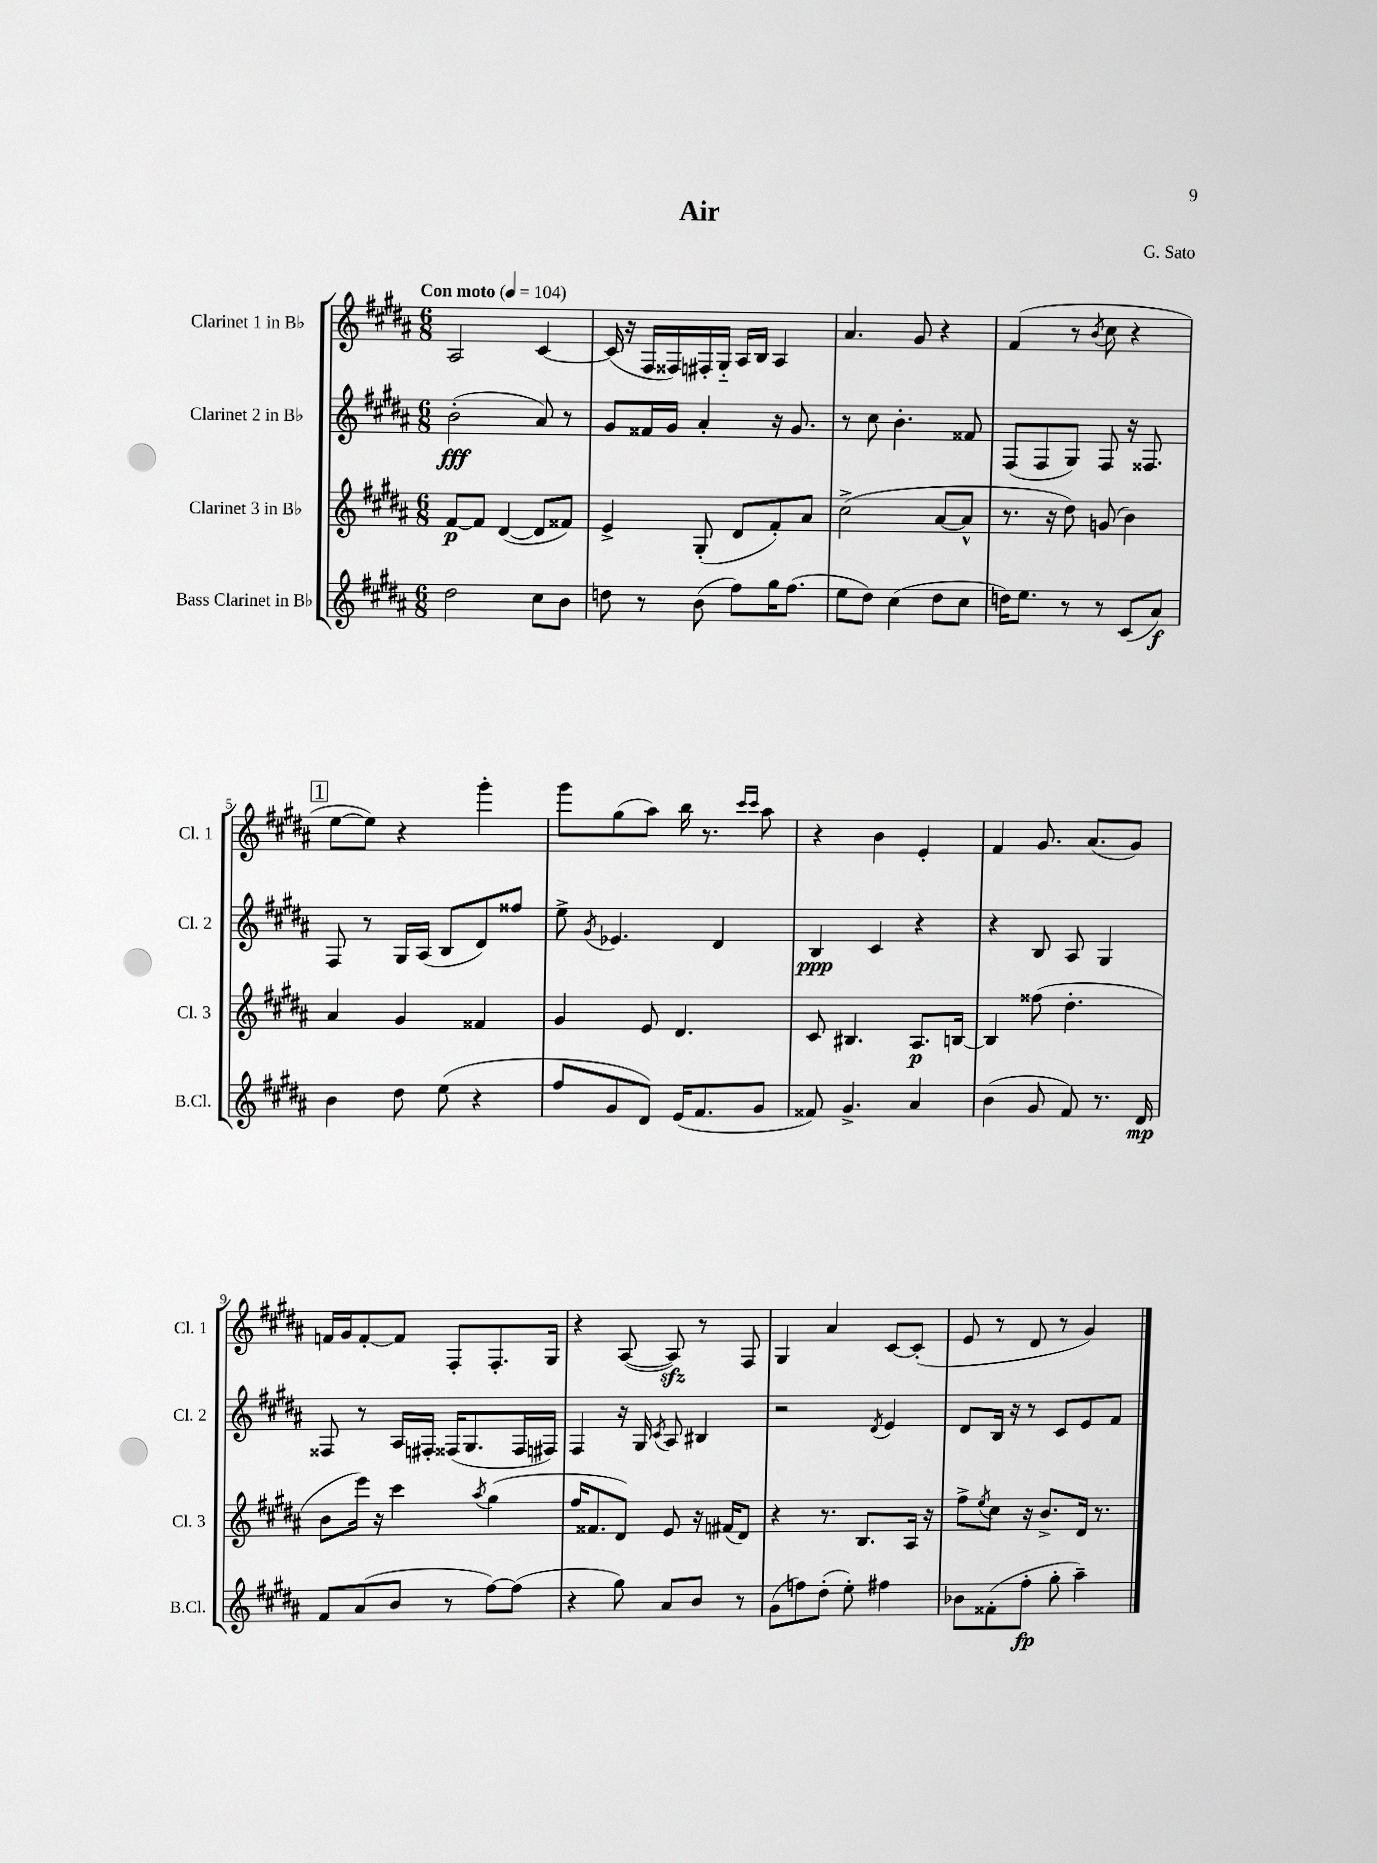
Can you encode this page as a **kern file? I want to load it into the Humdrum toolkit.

**kern	**dynam	**kern	**dynam	**kern	**dynam	**kern
*part4	*part4	*part3	*part3	*part2	*part2	*part1
*staff4	*staff4	*staff3	*staff3	*staff2	*staff2	*staff1
*I"Bass Clarinet in B♭	*	*I"Clarinet 3 in B♭	*	*I"Clarinet 2 in B♭	*	*I"Clarinet 1 in B♭
*I'B.Cl.	*	*I'Cl. 3	*	*I'Cl. 2	*	*I'Cl. 1
*clefG2	*	*clefG2	*	*clefG2	*	*clefG2
*k[f#c#g#d#a#]	*	*k[f#c#g#d#a#]	*	*k[f#c#g#d#a#]	*	*k[f#c#g#d#a#]
*M6/8	*	*M6/8	*	*M6/8	*	*M6/8
*MM104	*	*MM104	*	*MM104	*	*MM104
=1	=1	=1	=1	=1	=1	=1
!	!	!	!	!	!	!LO:TX:a:B:t=Con moto
2dd#\	.	[8f#/L	p	(2b'\	fff	2A#/
.	.	8f#/J]	.	.	.	.
.	.	([4d#/	.	.	.	.
8cc#\L	.	8d#/L]	.	8a#/)	.	[4c#/
8b\J	.	8f##X/J)	.	8r	.	.
=2	=2	=2	=2	=2	=2	=2
8ddn\	.	4e^/	.	8g#/L	.	(16c#/]
.	.	.	.	.	.	16r
8r	.	.	.	16f##X/L	.	16F#/LL
.	.	.	.	16g#/JJ	.	16F##X/)
(8b\	.	(8G#'/	.	4a#'/	.	16F#X'/
.	.	.	.	.	.	16G#/JJ
8ff#\L)	.	8d#/L	.	.	.	16A#/LL
.	.	.	.	.	.	16B/JJ
16gg#\K	.	8f#'/)	.	16r	.	4A#/
(8.ff#\J	.	.	.	8.g#/	.	.
.	.	8a#/J	.	.	.	.
=3	=3	=3	=3	=3	=3	=3
8ee\L	.	(2cc#^\	.	8r	.	4.a#/
8dd#\J)	.	.	.	8cc#\	.	.
(4cc#\	.	.	.	4.b'\	.	.
.	.	.	.	.	.	8g#/
8dd#\L	.	[8a#/L	.	.	.	4r
8cc#\J	.	8a#^^/J]	.	8f##X/	.	.
=4	=4	=4	=4	=4	=4	=4
16ddn\KL)	.	8.r	.	(8F#/L	.	(4f#/
8.ee\J	.	.	.	.	.	.
.	.	.	.	8F#/	.	.
.	.	16r	.	.	.	.
8r	.	8dd#\)	.	8G#/J)	.	8r
.	.	.	.	.	.	8qb/
8r	.	(8gn/	.	8F#/	.	8cc#\
(8c#/L	.	4b\)	.	16r	.	4r
.	.	.	.	8.F##X/	.	.
8a#/J)	f	.	.	.	.	.
!!LO:LB:g=z
!!LO:REH:place=s1:t=1
=5	=5	=5	=5	=5	=5	=5
4b\	.	4a#/	.	8F#/	.	[8ee\L
.	.	.	.	8r	.	8ee\J])
8dd#\	.	4g#/	.	16G#/LL	.	4r
.	.	.	.	(16A#/JJ	.	.
(8ee\	.	.	.	8B/L	.	.
4r	.	4f##X/	.	8d#/)	.	4ggg#'\
.	.	.	.	8ff##X/J	.	.
=6	=6	=6	=6	=6	=6	=6
8ff#/L	.	4g#/	.	8ee^\	.	8ggg#\L
.	.	.	.	8qg#/	.	.
8g#/	.	.	.	4.e-X/	.	(8gg#\
8d#/J)	.	8e/	.	.	.	8aa#\J)
(16e/KL	.	4.d#/	.	.	.	16bb\
8.f#/	.	.	.	.	.	8.r
.	.	.	.	4d#/	.	.
.	.	.	.	.	.	16qqccc#/LL
.	.	.	.	.	.	16qqccc#/JJ
8g#/J	.	.	.	.	.	8aa#\
=7	=7	=7	=7	=7	=7	=7
8f##X/)	.	8c#/	.	4B/	ppp	4r
4.g#^/	.	4.B#X/	.	.	.	.
.	.	.	.	4c#/	.	4b\
4a#/	.	8.A#/L	p	4r	.	4e'/
.	.	[16Bn/Jk	.	.	.	.
=8	=8	=8	=8	=8	=8	=8
(4b\	.	4B/]	.	4r	.	4f#/
8g#/	.	(8ff##X\	.	8B/	.	8.g#/
8f#/)	.	4.dd#'\	.	8A#/	.	.
.	.	.	.	.	.	(8.a#/L
8.r	.	.	.	4G#/	.	.
.	.	.	.	.	.	8g#/J)
16d#/	mp	.	.	.	.	.
!!LO:LB:g=z
=9	=9	=9	=9	=9	=9	=9
8f#/L	.	8b\L	.	8F##X/	.	16fn/LL
.	.	.	.	.	.	16g#/J
(8a#/	.	16eee\Jk)	.	8r	.	[8f'/
.	.	16r	.	.	.	.
8b/J	.	4ccc#\	.	16A#/LL	.	8f/J]
.	.	.	.	16F#X'/JJ	.	.
8r	.	.	.	(16F##X/KL	.	8F#'/L
.	.	.	.	8.G#/	.	.
.	.	8qaa#/	.	.	.	.
[8ff#\L)	.	(4gg#\	.	.	.	8.F#'/
(8ff#\J]	.	.	.	16F##/L	.	.
.	.	.	.	16F#X/JJ)	.	16G#/Jk
=10	=10	=10	=10	=10	=10	=10
4r	.	16ff#/KL	.	4F#/	.	4r
.	.	8.f##X/	.	.	.	.
8gg#\)	.	8d#/J)	.	16r	.	([8A#/
.	.	.	.	16G#/	.	.
.	.	.	.	8qc#/	.	.
8a#/L	.	8e/	.	8A#/	.	8A#zz/])
8b/J	.	16r	.	4B#X/	.	8r
.	.	(16f#X/KL	.	.	.	.
8r	.	8d#/J)	.	.	.	8F#/
=11	=11	=11	=11	=11	=11	=11
(8g#\L	.	4r	.	2r	.	4G#/
8ffn\)	.	.	.	.	.	.
(8dd#'\J	.	8.r	.	.	.	4a#/
8ee'\)	.	.	.	.	.	.
.	.	8.B/L	.	.	.	.
.	.	.	.	8qd#/	.	.
4ff#X\	.	.	.	4e/	.	[8c#/L
.	.	16A#/Jk	.	.	.	(8c#'/J]
.	.	16r	.	.	.	.
=12	=12	=12	=12	=12	=12	=12
8b-X\L	.	8ff#^\L	.	8d#/L	.	8e/
.	.	8qee/	.	.	.	.
(8f##X'\	.	8cc#\J	.	16B/Jk	.	8r
.	.	.	.	16r	.	.
8ff#'\J	fp	16r	.	8r	.	8d#/
.	.	8.b^/L	.	.	.	.
8gg#'\	.	.	.	8c#/L	.	8r
4aa#~\)	.	16d#/Jk	.	8e/	.	4g#/)
.	.	8.r	.	.	.	.
.	.	.	.	8f#/J	.	.
==	==	==	==	==	==	==
*-	*-	*-	*-	*-	*-	*-
